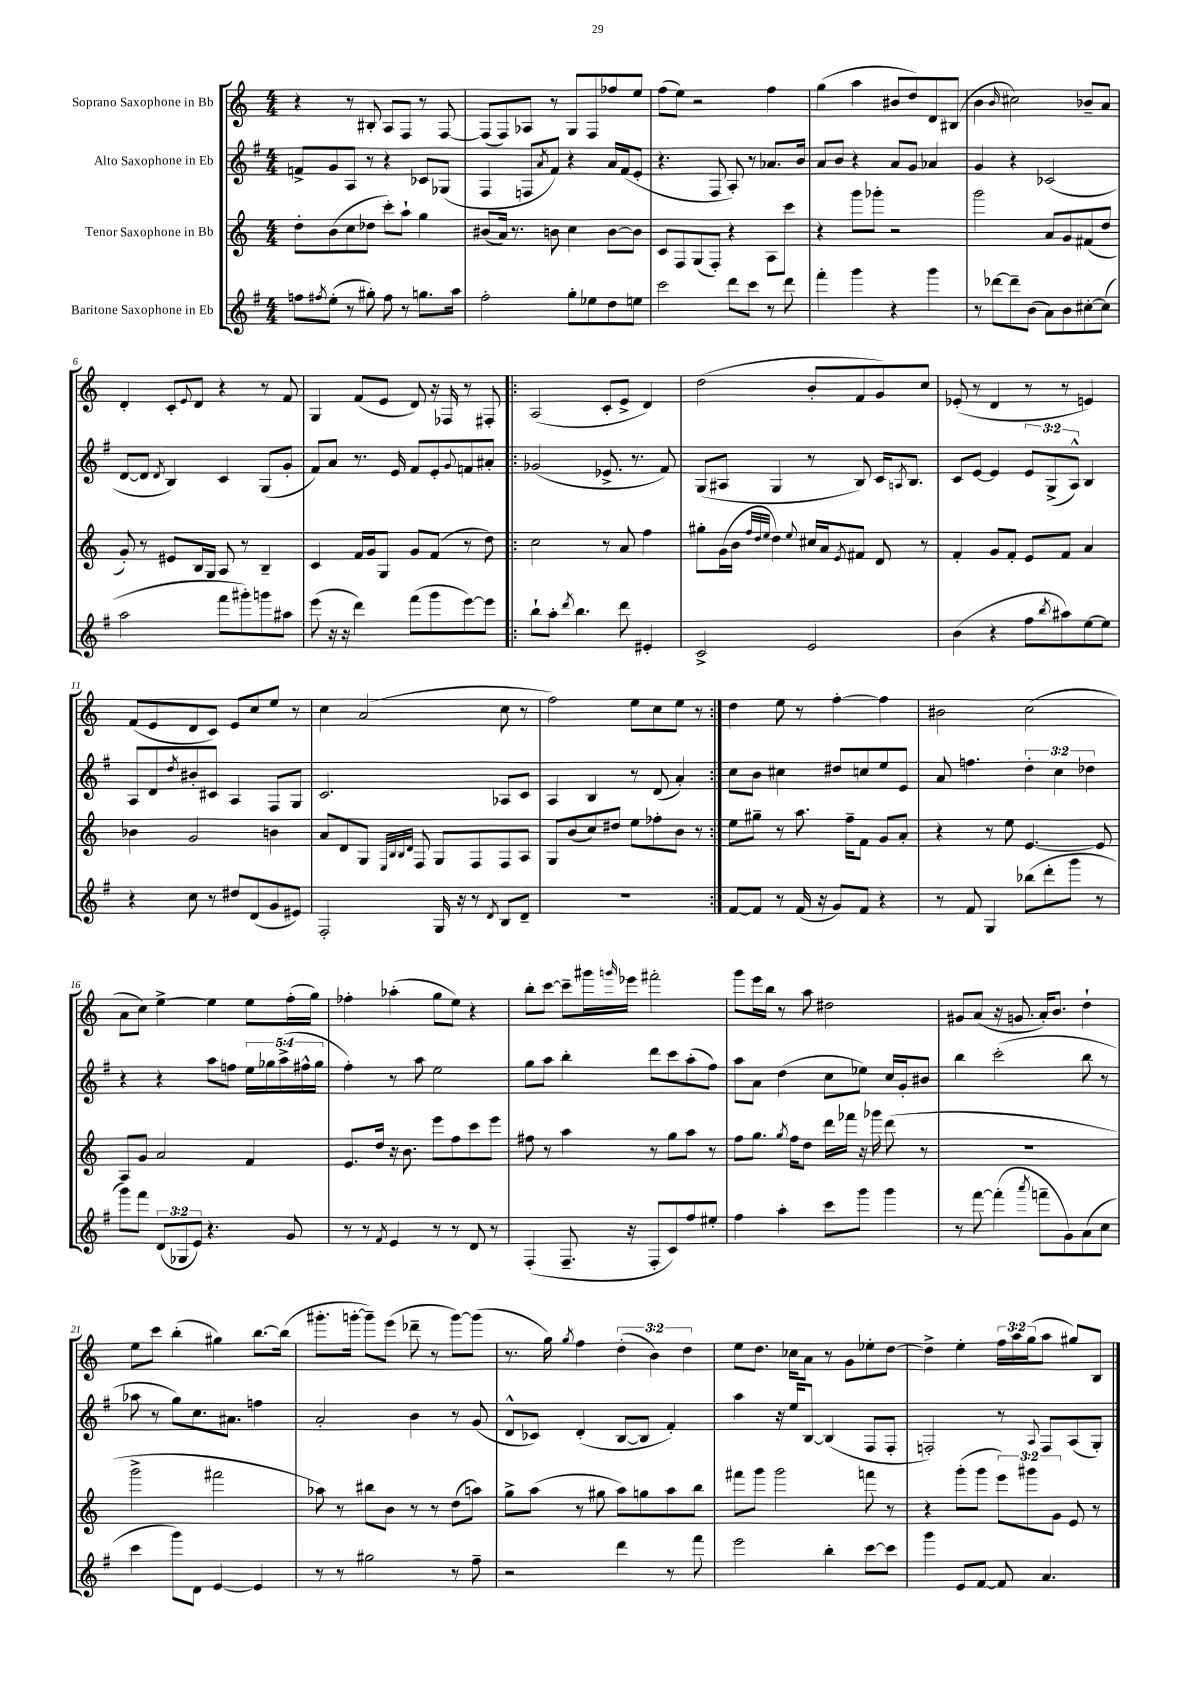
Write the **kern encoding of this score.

**kern	**kern	**kern	**kern
*staff4	*staff3	*staff2	*staff1
*clefG2	*clefG2	*clefG2	*clefG2
*k[f#]	*k[]	*k[f#]	*k[]
*M4/4	*M4/4	*M4/4	*M4/4
8ff	8dd'	8f^	4r
8qff#	.	.	.
(8ee'	(8b	8g	.
8r	8cc	8A	8r
8gg#')	8dd-	8r	8B#'
8ff#	8ccc')	4r	8A
8r	8aa`	.	8F
8.gg	4gg	8c-	8r
.	.	(8G-	[8F
16aa	.	.	.
=	=	=	=
2ff#'	(8b#	4F#	(8F]
.	16a)	.	8F)
.	8.r	.	.
.	.	8F	8A-
.	.	8qa	.
.	8b	8f#)	8r
8gg'	4cc	4r	8G
8ee-	.	.	8F
8dd	[8b	16a	8ff-
.	.	(16f#	.
8ee	8b]	8e'	8ee
=	=	=	=
2ccc	8c	4.r	(8ff
.	8F	.	8ee)
.	(8G	.	2r
.	8F')	8F#	.
8ddd	4r	8A')	.
8ccc	.	8r	.
8r	8A	8.a-	4ff
8ddd	8ccc	.	.
.	.	16b	.
=	=	=	=
4fff#'	4r	8a	(4gg
.	.	8b	.
4ggg	8ggg	4r	4aa
.	8ggg-'	.	.
4r	2r	8a	8b#
.	.	8g	8dd)
4ggg	.	4a-	8d
.	.	.	(8B#
=	=	=	=
8r	2ggg	4g	4b
[8ddd-	.	.	.
.	.	.	16qqb
8ddd-~]	.	4r	2cc#)
(8b	.	.	.
8a)	8a	(2c-	.
8b	8g	.	.
[8cc#'	(8f#	.	8b-~
(8cc#]	8dd	.	8a
=	=	=	=
2aa	8g')	[8d	4d'
.	8r	8d]	.
.	.	8qd	.
.	8e#	4B)	8c'
.	.	.	8qqe
.	16B	.	8d
.	16G	.	.
8fff#	8A	4c	4r
8ggg#')	8r	.	.
8ggg	4B~	(8G	8r
8aa#	.	8g'	8f
=	=	=	=
(8eee	4c	8f#)	4G
16r	.	8a	.
16r	.	.	.
4ddd)	16f	8.r	(8f
.	16g	.	.
.	8G	.	8e
.	.	16e	.
(8fff#	8g	8f#	8d)
8ggg	(8f	8e'	16r
.	.	.	16F-
.	.	8qqg	.
[8eee)	8r	8f	8r
8eee]	8dd)	8a#'	8F#'
=!|:	=!|:	=!|:	=!|:
8bb`	2cc	(2g-	(2A
8aa'	.	.	.
8qddd	.	.	.
4.bb	.	.	.
.	8r	8.e-^	8c'
8ddd	8a	.	8e^
.	.	8.r	.
4e#'	4ff	.	4d)
.	.	8f#)	.
=	=	=	=
2c^	8gg#'	(8G	(2dd
.	(16g	8A#	.
.	16b	.	.
.	32qqff	.	.
.	32qqdd	.	.
.	32qqee	.	.
.	4dd)	4G	.
.	8qqee	.	.
2e	16cc#	8r	8b'
.	16a	.	.
.	8qe	.	.
.	8f#	8B)	8f
.	8d	16c	8g)
.	.	8qA	.
.	.	8.B	.
.	8r	.	8cc
=	=	=	=
(4b	4f'	8c	(8e-'
.	.	[8e	8r
4r	8g	4e]	4d
.	8f'	.	.
8ff#	8e	12e	8r
.	.	(12G^	.
8qbb	.	.	.
8aa#)	8f	.	8r
.	.	12A^^)	.
[8ee	4a	4B	4e)
8ee]	.	.	.
=	=	=	=
4r	4b-	8A	(8f
.	.	8d	8e
.	.	8qdd	.
8cc	2g	8b#'	8d
8r	.	8c#	8c)
8dd#	.	4A	8e
(8d	.	.	8cc
8g	4b	8F#	8ee
8e#)	.	8G	8r
=	=	=	=
2F#'	8a	2.c	4cc
.	8d	.	.
.	8G	.	(2a
.	32qqE	.	.
.	32qqB	.	.
.	32qqB	.	.
.	32qqd	.	.
.	8F	.	.
16G	8G	.	.
16r	.	.	.
8r	8F	.	.
8qd	.	.	.
8B	8F	8A-	8cc
8d~	8A	8c	8r
=	=	=	=
1r	8G	4A	2ff)
.	(8b	.	.
.	8cc)	4B	.
.	8dd#	.	.
.	8ee	8r	8ee
.	8ff-'	(8d	8cc
.	8b	4a')	8ee
.	8r	.	8r
=:|!	=:|!	=:|!	=:|!
[8f#	8ee	8cc	4dd
8f#]	8gg#~	8b	.
8r	8r	4cc#	8ee
(16f#	8.aa	.	8r
16r	.	.	.
8g)	.	8dd#	[4ff'
.	16ff~	.	.
8f#	8f	8cc	.
4r	8g	8ee	4ff]
.	8a'	8e	.
=	=	=	=
8r	4r	8a	2b#
8f#	.	4.ff	.
4G	8r	.	.
.	8ee	.	.
(8bb-	[4.e	6dd'	(2cc
8ddd'	.	.	.
.	.	6cc	.
8ggg	.	.	.
.	.	6dd-	.
8r	8e]	.	.
=	=	=	=
8ggg)	8A	4r	8a
8fff#	8g	.	8cc)
(12d	2a	4r	[4ee^
12G-	.	.	.
12e)	.	.	.
4.r	.	8aa	4ee]
.	.	8ff	.
.	4f	20ee	8ee
.	.	20gg-	.
.	.	(20aa^	.
8g	.	.	(16ff'
.	.	20ff#^^	.
.	.	.	16gg)
.	.	20gg-	.
=	=	=	=
8r	8.e	4ff#')	4ff-'
8r	.	.	.
.	16dd	.	.
8qf#	.	.	.
4e	16r	8r	(4aa-'
.	8.b	.	.
.	.	8aa	.
8r	8eee	2ee	8gg
8r	8ff	.	8ee)
8d	8ccc	.	4r
8r	8eee	.	.
=	=	=	=
(4F#'	8ff#	8gg	8bb'
.	8r	8aa	[8ccc
8.F#~	4aa	4bb'	8ccc~]
.	.	.	16ggg#
.	.	.	16qqggg
16r	.	.	16eee-
8F#'	8r	8ddd	2fff#'
8c)	8gg	8ccc	.
8ff#	8aa	(8aa'	.
8ee#'	8r	8ff#)	.
=	=	=	=
4ff#	8ff	8aa	8ggg
.	8.gg	8a	16eee
.	.	.	16bb
4aa'	.	(4dd	8r
.	8qgg	.	.
.	16ff	.	.
.	8dd	.	8aa
8ccc	16ddd	8cc	2dd#
.	16fff-	.	.
8ggg	16r	8ee-)	.
.	16ggg-	.	.
4ggg	(8ddd	16cc	.
.	.	16g'	.
.	8r	8b#	.
=	=	=	=
8r	1r	4bb	8g#
[8fff#	.	.	(8a
(4fff#']	.	(2ccc'	16r
.	.	.	8.g
8qaaa	.	.	.
8fff~	.	.	16a')
.	.	.	8.b
8g)	.	.	.
(8a	.	8bb	4dd`
8cc	.	8r	.
=	=	=	=
4ccc	2ggg^	8aa-	8ee
.	.	8r	8ccc
8ggg)	.	8gg)	(4bb'
8d	.	8.cc	.
[4e	2fff#	.	4gg#)
.	.	8.a#	.
4e]	.	4ff	[8.bb
.	.	.	(16bb]
=	=	=	=
8r	8aa-)	2a'	8.ggg#'
8r	8r	.	.
.	.	.	[16ggg'
2gg#	8bb#	.	8ggg~])
.	8b	.	(8eee
.	8r	4b	8ddd-~
.	8r	.	8r
8r	(8dd	8r	[8ggg)
8ff#~	8aa)	(8g	(8ggg]
=	=	=	=
2r	8gg^	8d^^	8.r
.	(8aa	8c-)	.
.	.	.	16gg)
.	.	.	8qgg
.	8r	(4d'	4ff
.	8gg#	.	.
4ddd	8aa)	[8B	(6dd'
.	8gg	8B]	.
.	.	.	6b)
8r	8aa	4f#')	.
.	.	.	6dd
8fff#	8bb	.	.
=	=	=	=
2eee	8fff#	4aa	8ee
.	8ggg	.	8.dd
.	2ggg	16r	.
.	.	16ee	16cc-
.	.	[8B	8a
4bb'	.	(4B]	8r
.	.	.	8g
[8ccc	8fff	8F#	8ee-'
8ccc]	8r	8F#'	[8dd
=	=	=	=
4ggg	4r	2F')	4dd^]
8e	(8ggg'	.	4ee'
[8f#	8ggg	.	.
8f#]	12eee)	8r	24ff
.	.	.	24aa
.	12ggg#	.	(24gg
.	.	8qqA	.
4.a	.	8F	8aa
.	12g	.	.
.	8e	(8A	8gg#)
.	8r	8G')	8B
==	==	==	==
*-	*-	*-	*-
